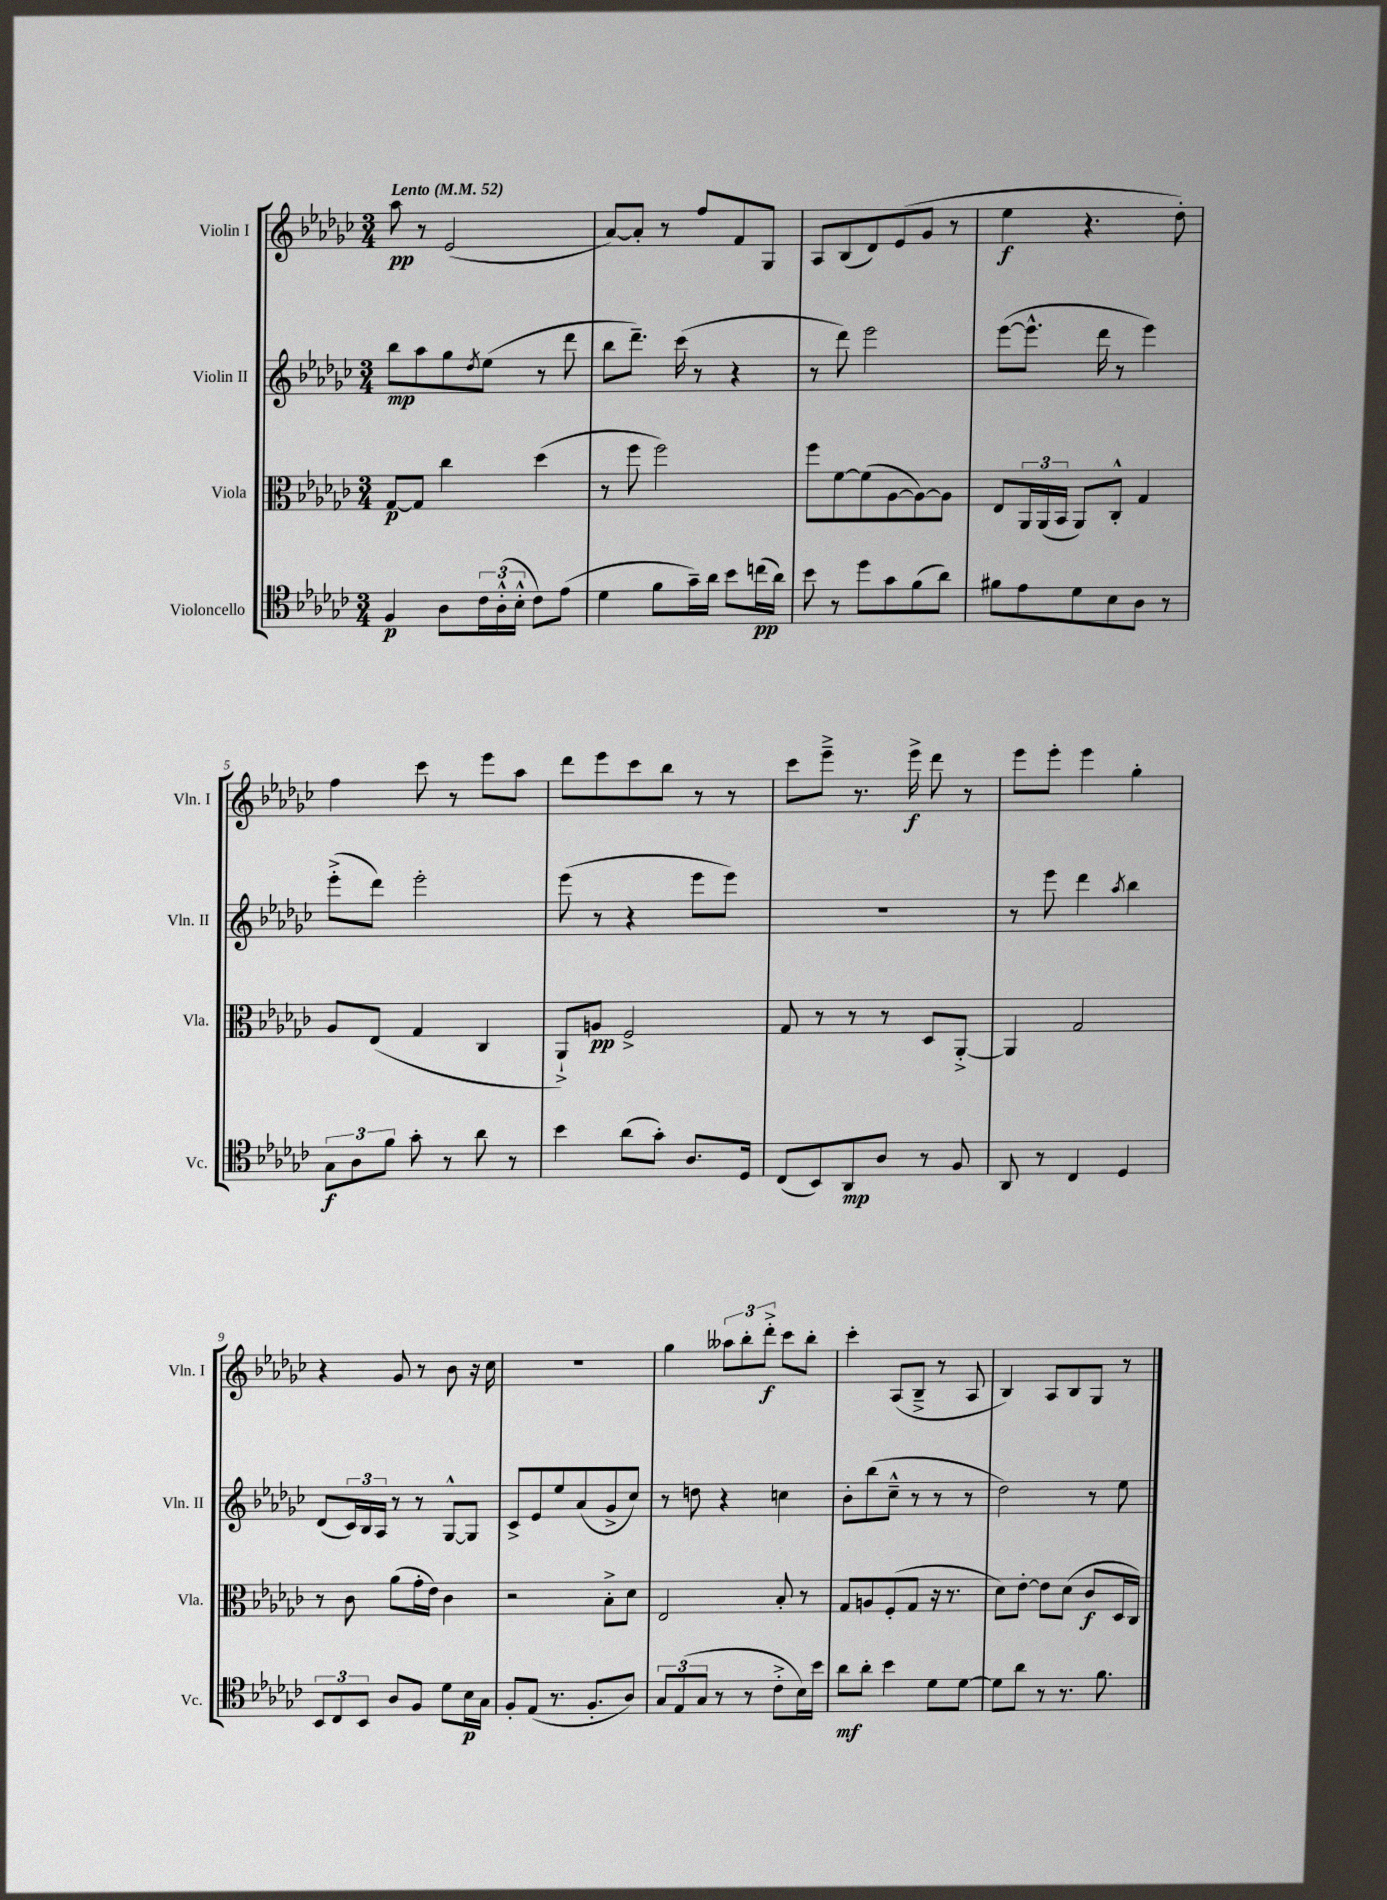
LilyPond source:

<<
\new StaffGroup <<
\new Staff = "s0" \with { instrumentName = "Violin I" shortInstrumentName = "Vln. I" } {
    \clef treble \key ges \major \numericTimeSignature \time 3/4 \tempo "Lento" 4 = 52
    aes''8\pp r8 ees'2( |
    aes'8~) aes'8-. r8 f''8 f'8 ges8 |
    aes8 bes8( des'8) ees'8( ges'8 r8 |
    ees''4\f r4. des''8-.) |
    f''4 ces'''8 r8 ees'''8 aes''8 |
    des'''8 ees'''8 ces'''8 bes''8 r8 r8 |
    ces'''8 ees'''8---> r8. ees'''16->\f des'''8 r8 |
    ees'''8 ees'''8-. ees'''4 ges''4-. |
    r4 ges'8 r8 bes'8 r16 ces''16 |
    R2. |
    ges''4 \tuplet 3/2 { aeses''8 bes''8-. des'''8-.->\f } ces'''8 bes''8-. |
    ces'''4-. aes8( bes8---> r8 aes8 |
    bes4) aes8 bes8 ges8 r8 \bar "|." |
}
\new Staff = "s1" \with { instrumentName = "Violin II" shortInstrumentName = "Vln. II" } {
    \clef treble \key ges \major \numericTimeSignature \time 3/4
    bes''8\mp aes''8 ges''8 \acciaccatura { des''8 } ees''8( r8 des'''8 |
    bes''8 des'''8.--) ces'''16( r8 r4 |
    r8 des'''8) ees'''2 |
    ees'''8~( ees'''8.-^ des'''16 r8 ees'''4) |
    ees'''8-.->( des'''8) ees'''2-. |
    ees'''8( r8 r4 ees'''8 ees'''8) |
    R2. |
    r8 ees'''8 des'''4 \acciaccatura { aes''8 } bes''4 |
    des'8( \tuplet 3/2 { ces'16) bes16 aes16 } r8 r8 ges8~-^ ges8 |
    ces'8-> ees'8 ees''8 aes'8( ges'8-> ces''8) |
    r8 d''8 r4 c''4 |
    bes'8-. bes''8( ces''8---^ r8 r8 r8 |
    des''2) r8 ees''8 \bar "|." |
}
\new Staff = "s2" \with { instrumentName = "Viola" shortInstrumentName = "Vla." } {
    \clef alto \key ges \major \numericTimeSignature \time 3/4
    ges8~\p ges8 ces''4 des''4( |
    r8 f''8 f''2) |
    f''8 f'8~ f'8( aes8~ aes8~) aes8 |
    ees8 \tuplet 3/2 { aes,16 aes,16( bes,16 } aes,8) ces8-.-^ ges4 |
    aes8 ees8( ges4 ces4 |
    aes,8-!->) a8\pp f2-> |
    ges8 r8 r8 r8 des8 aes,8~-.-> |
    aes,4 ges2 |
    r8 ces'8 aes'8( ges'16-. ees'16) ces'4 |
    r2 bes8-.-> des'8 |
    ees2 bes8-. r8 |
    ges8 a8 f8-.( ges8 r16 r8. |
    des'8) ees'8~-. ees'8 des'8( ces'8\f des16 ces16) \bar "|." |
}
\new Staff = "s3" \with { instrumentName = "Violoncello" shortInstrumentName = "Vc." } {
    \clef tenor \key ges \major \numericTimeSignature \time 3/4
    f4\p aes8 \tuplet 3/2 { ces'16 aes16-.-^( bes16-.-^ } ces'8) ees'8( |
    des'4 f'8 ges'16--) aes'16 bes'8 c''16\pp( aes'16) |
    bes'8 r8 des''8 ges'8 f'8( aes'8) |
    fis'8 ees'8 des'8 bes8 aes8 r8 |
    \tuplet 3/2 { ges8\f aes8 f'8 } ges'8-. r8 aes'8 r8 |
    bes'4 aes'8( ges'8-.) aes8. des16 |
    ces8( bes,8) aes,8\mp aes8 r8 f8 |
    aes,8 r8 ces4 des4 |
    \tuplet 3/2 { bes,8 ces8 bes,8 } aes8 f8 des'8 bes16\p ges16 |
    f8-. ees8( r8. f8.-. aes8) |
    \tuplet 3/2 { ges8 ees8( ges8 } r8 r8 ces'8-.-> bes16) bes'16 |
    aes'8\mf aes'8-. bes'4 des'8 des'8~ |
    des'8 aes'8 r8 r8. f'8. \bar "|." |
}
>>
>>
